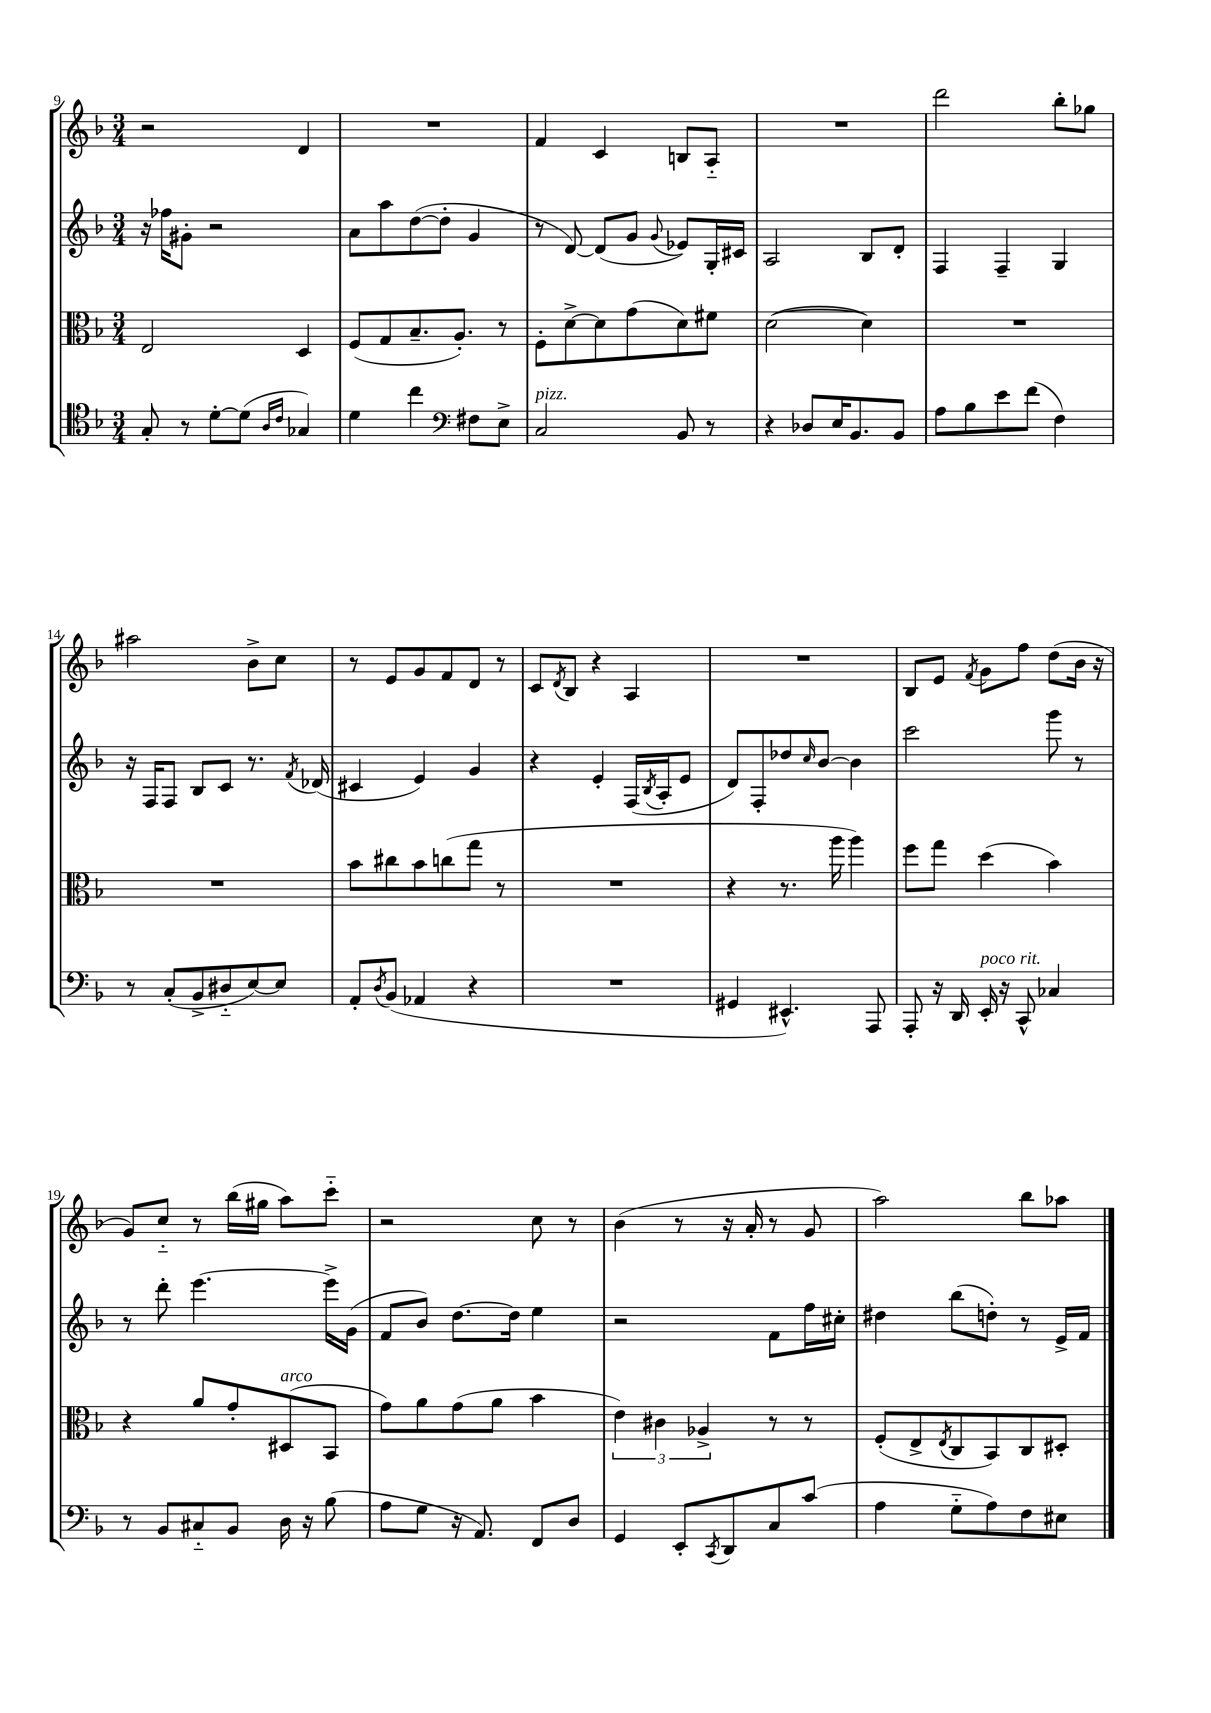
<<
\new StaffGroup <<
\new Staff = "s0" {
    \clef treble \key f \major \numericTimeSignature \time 3/4
    r2 d'4 |
    R2. |
    f'4 c'4 b8 a8-_ |
    R2. |
    d'''2 bes''8-. ges''8 |
    ais''2 bes'8-> c''8 |
    r8 e'8 g'8 f'8 d'8 r8 |
    c'8 \acciaccatura { d'8 } bes8 r4 a4 |
    R2. |
    bes8 e'8 \acciaccatura { f'8 } g'8 f''8 d''8( bes'16 r16 |
    g'8) c''8-_ r8 bes''16( gis''16 a''8) c'''8-_ |
    r2 c''8 r8 |
    bes'4( r8 r16 a'16-. r8 g'8 |
    a''2) bes''8 aes''8 \bar "|." |
}
\new Staff = "s1" {
    \clef treble \key f \major \numericTimeSignature \time 3/4
    r16 fes''16 gis'8-. r2 |
    a'8 a''8 d''8~( d''8-. g'4 |
    r8 d'8~) d'8( g'8 \appoggiatura { g'8 } ees'8) g16-. cis'16 |
    a2 bes8 d'8-. |
    f4 f4-- g4 |
    r16 f16 f8 bes8 c'8 r8. \acciaccatura { f'8 } des'16( |
    cis'4 e'4) g'4 |
    r4 e'4-. f16( \acciaccatura { bes8 } a16-. e'8 |
    d'8) f8-. des''8 \grace { c''16 } bes'8~ bes'4 |
    c'''2 g'''8 r8 |
    r8 d'''8-. e'''4.~ e'''16-> g'16( |
    f'8 bes'8) d''8.~ d''16 e''4 |
    r2 f'8 f''16 cis''16-. |
    dis''4 bes''8( d''8-.) r8 e'16-> f'16 \bar "|." |
}
\new Staff = "s2" {
    \clef alto \key f \major \numericTimeSignature \time 3/4
    e2 d4 |
    f8( g8 bes8.-- a8.-.) r8 |
    f8-. d'8~-> d'8 g'8( d'8) fis'8 |
    d'2~( d'4) |
    R2. |
    R2. |
    bes'8 cis''8 bes'8 c''8( g''8 r8 |
    R2. |
    r4 r8. a''16 a''4) |
    f''8 g''8 d''4( bes'4) |
    r4 a'8 g'8-. dis8^\markup { \italic "arco" }( bes,8 |
    g'8) a'8 g'8( a'8 bes'4 |
    \tuplet 3/2 { e'4) cis'4 aes4-> } r8 r8 |
    f8-.( e8-> \acciaccatura { e8 } c8 bes,8) c8 dis8-. \bar "|." |
}
\new Staff = "s3" {
    \clef tenor \key f \major \numericTimeSignature \time 3/4
    g8-. r8 d'8~-. d'8( \grace { a16 c'16 } ges4) |
    d'4 c''4 \clef bass fis8 e8-> |
    c2^\markup { \italic "pizz." } bes,8 r8 |
    r4 des8 e16 bes,8. bes,8 |
    a8 bes8 e'8 f'8( f4) |
    r8 c8-.( bes,8-> dis8-_ e8~) e8 |
    a,8-. \acciaccatura { d8 } bes,8( aes,4 r4 |
    R2. |
    gis,4 eis,4.-^) a,,8 |
    a,,8-. r16 d,16 e,16-.^\markup { \italic "poco rit." } r16 c,8-^ ces4 |
    r8 bes,8 cis8-_ bes,8 d16 r16 bes8( |
    a8 g8 r16 a,8.) f,8 d8 |
    g,4 e,8-. \acciaccatura { c,8 } d,8 c8 c'8( |
    a4 g8-_ a8) f8 eis8 \bar "|." |
}
>>
>>
\layout { \context { \Score currentBarNumber = #9 } }
